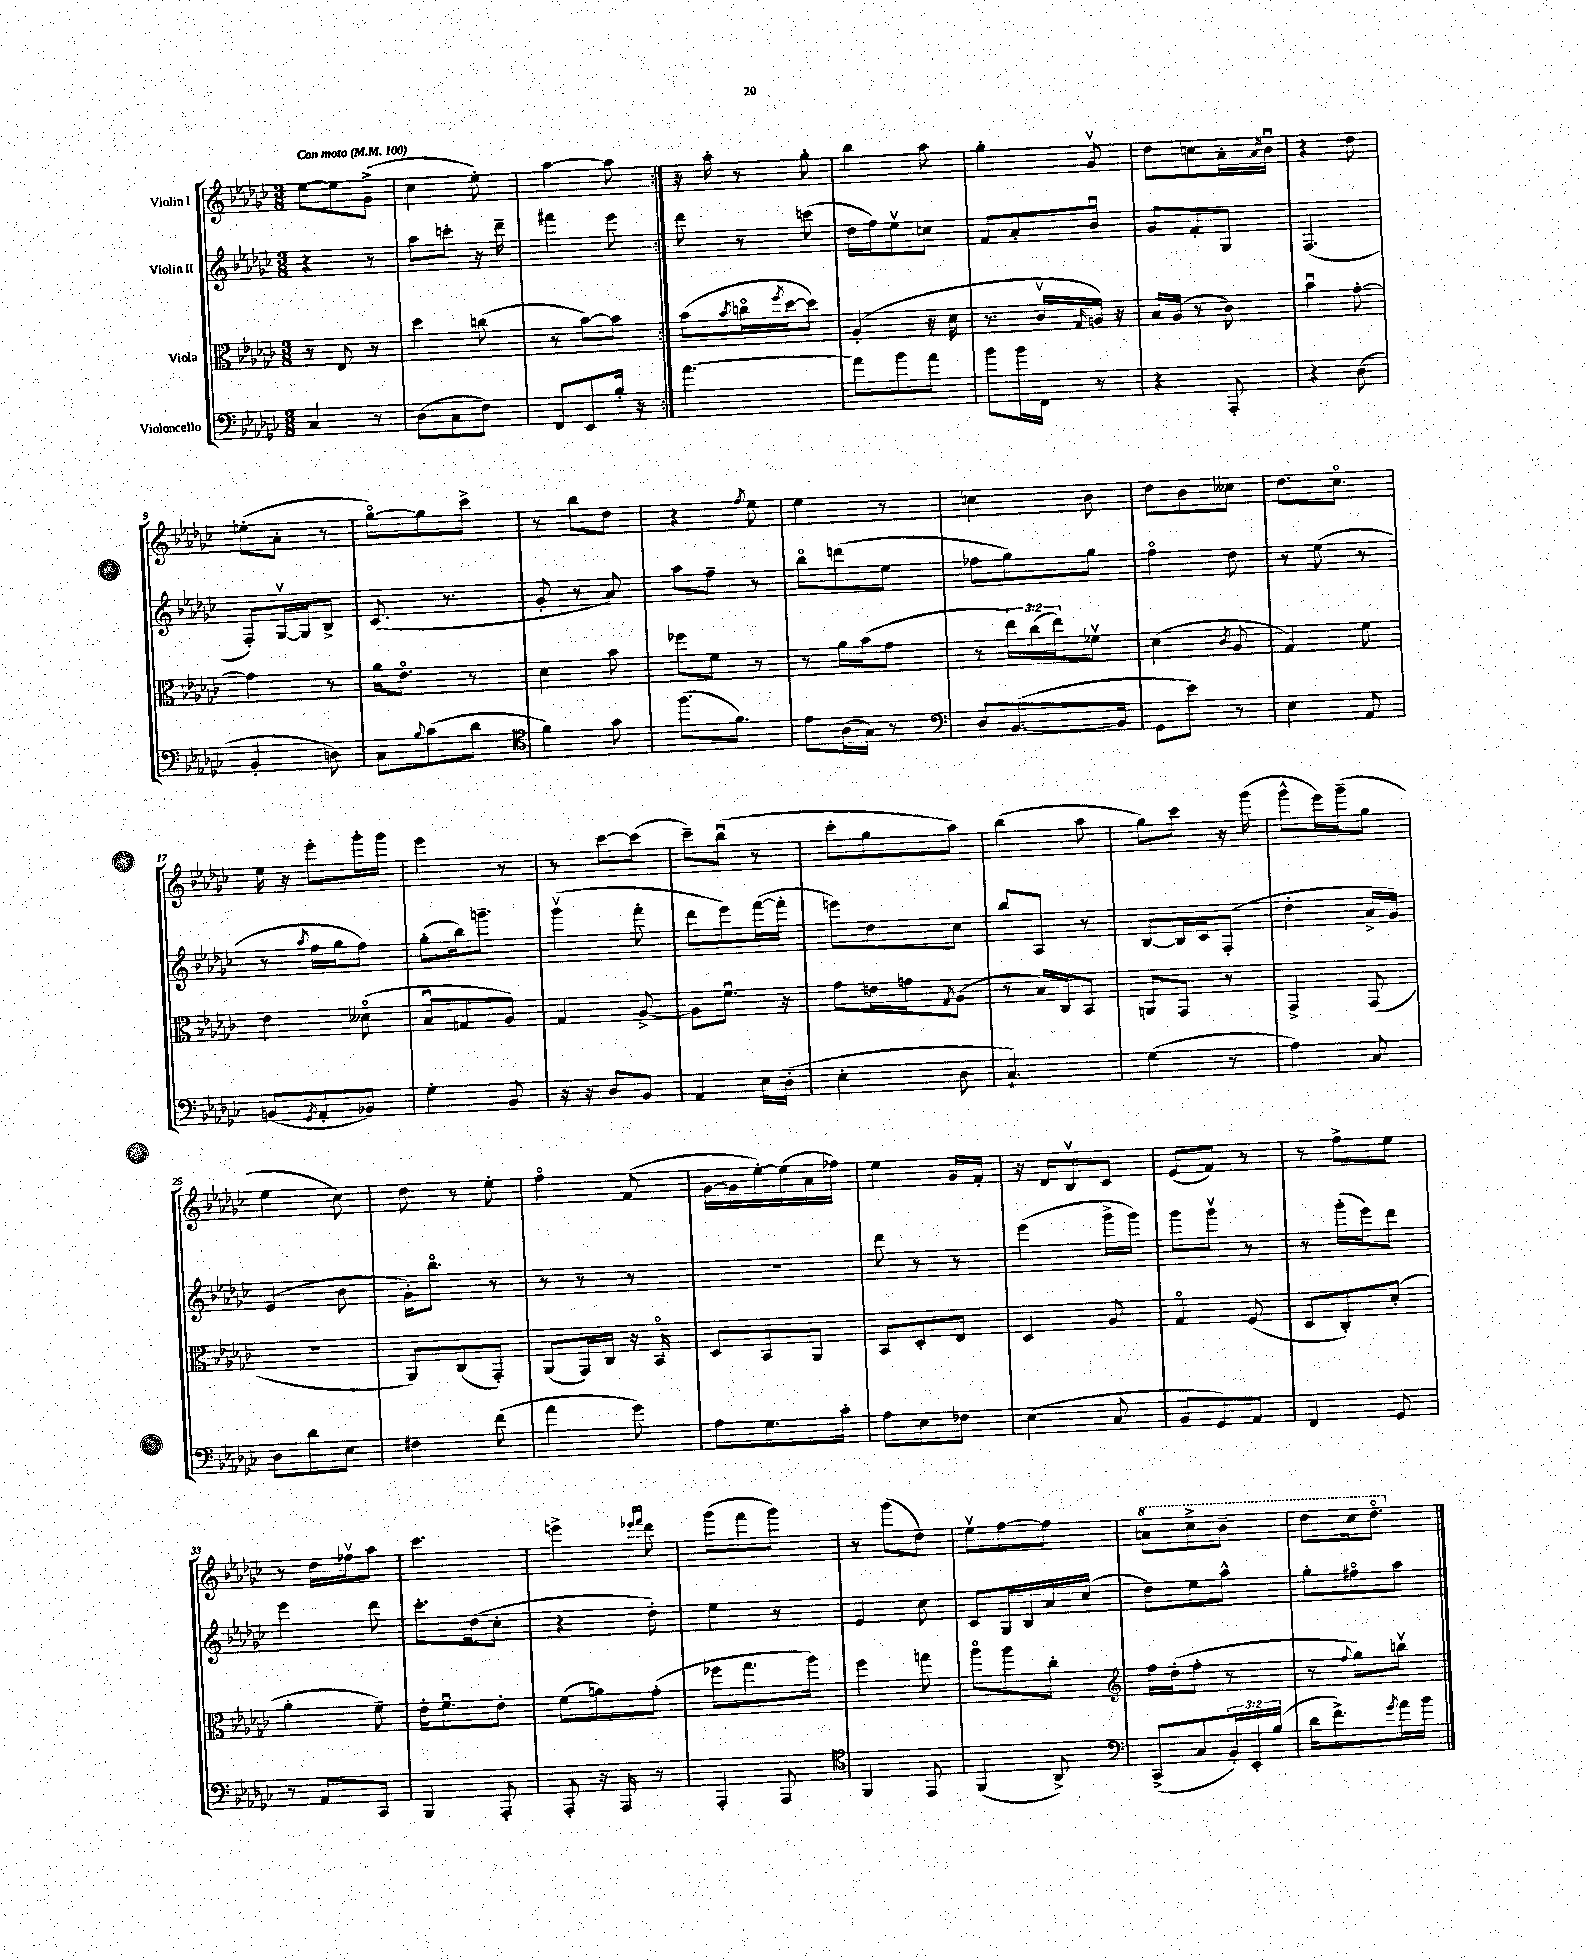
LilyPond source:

<<
\new StaffGroup <<
\new Staff = "s0" \with { instrumentName = "Violin I" } {
    \clef treble \key ges \major \numericTimeSignature \time 3/8 \tempo "Con moto" 4 = 100
    \repeat volta 2 { ees''8~ ees''8 ges'8->( |
    ces''4 ees''8-.) |
    aes''4~ aes''8 | }
    r16 aes''16-. r8 ges''8-. |
    bes''4 aes''8 |
    ges''4-. ges'8\upbow |
    des''8 c''8 aes'16-. \acciaccatura { aes'8 } bes'16\downbow |
    r4 des''8 |
    e''8-.( aes'8-. r8 |
    ges''8~\flageolet) ges''8 ces'''8-> |
    r8 bes''8 des''8 |
    r4 \acciaccatura { f''8 } ees''8 |
    ees''4 r8 |
    c''4 bes'8 |
    des''8 bes'8 ceses''8 |
    des''8. ces''8.\flageolet |
    ees''16 r16 ees'''8-. ges'''16-. ges'''16 |
    ees'''4 r8 |
    r8 ces'''8~ ces'''8( |
    ces'''8--) bes''8\downbow( r8 |
    ces'''8-. ges''8 aes''8) |
    bes''4( aes''8 |
    ges''8) ces'''8 r16 ges'''16( |
    ges'''8-^ ees'''16) ges'''16--( ges''8 |
    ees''4 ces''8) |
    des''8 r8 ees''8-. |
    f''4\flageolet f'8( |
    ges'16~ ges'16 ees''16~-.) ees''16( aes'16 fes''16) |
    ees''4 ges'16 f'16-. |
    r16 des'16 bes8\upbow ces'8 |
    ees'8( f'8) r8 |
    r8 f''8-> ees''8 |
    r8 des''16 fes''16\upbow aes''8 |
    ces'''4. |
    e'''4-> \grace { ees'''16 f'''16 } des'''8 |
    ges'''8( f'''8 ges'''8) |
    r8 ges'''8( des''8) |
    ees''8\upbow f''8~ f''8 |
    \ottava #1 a''8 ces'''8-> bes''8-- |
    des'''8 ces'''16 des'''8.\flageolet \ottava #0 \bar "|." |
}
\new Staff = "s1" \with { instrumentName = "Violin II" } {
    \clef treble \key ges \major \numericTimeSignature \time 3/8
    \repeat volta 2 { r4 r8 |
    aes''8 c'''8-. r16 des'''16-- |
    fis'''4 ees'''8 | }
    des'''8 r8 c'''8( |
    des''16 f''16) ees''8\upbow c''8 |
    f'8 aes'8-. bes'8\downbow |
    ges'8 f'8-. ges8 |
    f4.( |
    f8-.) ges16~\upbow ges16 bes8-> |
    ces'8.( r8. |
    ges'8-. r8 aes'8) |
    aes''8 f''8-- r8 |
    bes''8\flageolet d'''8( ees''8 |
    fes''8 ges''8) ges''8 |
    f''4\flageolet des''8 |
    r8 ees''8( r8 |
    r8 \acciaccatura { aes''8 } f''16 ges''16 f''8) |
    ges''8-.( bes''16) g'''8.-- |
    ges'''4\upbow( f'''8-. |
    des'''8 ees'''8) f'''16~( f'''16-. |
    e'''8) des''8 ces''8 |
    bes''8 aes8 r8 |
    bes8~ bes16 ces'16 f8-.( |
    des''4-. aes'16-> ges'16) |
    ees'4( bes'8 |
    ges'16-.) bes''8.\flageolet r8 |
    r8 r8 r8 |
    R4. |
    des'''8 r8 r8 |
    ees'''4( ges'''16-> ges'''16) |
    ges'''8 ges'''8\upbow r8 |
    r8 ges'''16-.( ees'''16) des'''8 |
    ees'''4 des'''8 |
    ces'''8.-. des''16( ces''8-. |
    r4 des''8-.) |
    ees''4 r8 |
    ees'4 ces''8 |
    ces'8 ges16 bes16 aes'16 ces''16( |
    des''8) ees''8 aes''8-^ |
    ges''8-. fis''8\flageolet aes''8 \bar "|." |
}
\new Staff = "s2" \with { instrumentName = "Viola" } {
    \clef alto \key ges \major \numericTimeSignature \time 3/8 \override Staff.TupletNumber.text = #tuplet-number::calc-fraction-text
    \repeat volta 2 { r8 ees8 r8 |
    des''4 c''8( |
    r8 bes'8~) bes'8 | }
    bes'8( \acciaccatura { bes'8 } c''16\flageolet \acciaccatura { f''8 } des''16~ des''8) |
    aes4-.( r16 des'16 |
    r8. ces'16\upbow \grace { ges16 } a16) r16 |
    bes16 aes16( r8 ces'8) |
    bes'4\downbow ges'8~-. |
    ges'4 r8 |
    aes'16 ees'8.\flageolet r8 |
    des'4 bes'8 |
    fes''8 f'8 r8 |
    r8 aes'16 bes'16( ges'8 |
    r8 \tuplet 3/2 { ees''16) ces''16( ees''16) } fes'8\upbow |
    des'4( \acciaccatura { ces'8 } aes8 |
    ges4) f'8 |
    ees'4 deses'8\flageolet( |
    bes8\downbow g8 aes8) |
    ges4 aes8~-> |
    aes8 f'8.\downbow r16 |
    ges'8 e'16 g'16 \acciaccatura { ges8 } aes8( |
    r8 bes16) ces16 bes,8 |
    a,8 ges,8 r8 |
    ges,4-> ges,8( |
    R4. |
    aes,8) ces8( ges,8-.) |
    aes,8( ges,16) ces16 r16 bes,16\flageolet |
    des8 bes,8 aes,8 |
    bes,8 des8-. ees8 |
    des4 aes8 |
    ges4\flageolet f8( |
    des8 ces8-.) des'8-.( |
    aes'4-. f'8--) |
    ees'16-. f'8.\downbow ees'8-. |
    f'8( a'8) ges'8-.( |
    fes''8 ges''8. aes''16) |
    f''4 g''8 |
    aes''8\flageolet aes''8 ces''8-. |
    \clef treble f''16 des''16-.( f''8-. r8 |
    r8 \appoggiatura { f''8 } ges''8) b''8\upbow \bar "|." |
}
\new Staff = "s3" \with { instrumentName = "Violoncello" } {
    \clef bass \key ges \major \numericTimeSignature \time 3/8 \override Staff.TupletNumber.text = #tuplet-number::calc-fraction-text
    \repeat volta 2 { ces4 r8 |
    des8( ces8 f8) |
    f,8 ees,8 bes16-. r16 | }
    aes'4.~ |
    aes'8 bes'8 aes'8 |
    bes'8 bes'16 f,16 r8 |
    r4 aes,,8-. |
    r4 des8( |
    bes,4-. d8) |
    ces8 \appoggiatura { bes8 } ces'8( des'8 |
    \clef tenor f'4) ges'8 |
    f''8.( f'8.) |
    ees'8 aes16( ges16) r8 |
    \clef bass des8 bes,8.~( bes,16 |
    ges,8 ees'8) r8 |
    ees4 aes,8 |
    b,8( \acciaccatura { ges,8 } aes,8-. bes,8) |
    ges4-. bes,8 |
    r16 r16 des8 bes,8 |
    aes,4 ees16 des16-.( |
    ees4-. des8 |
    ces4.-!) |
    ges4( r8 |
    aes4) ces8 |
    des8 des'8 ees8 |
    fis4 f'8( |
    aes'4 ges'8) |
    aes8 ges8. ces'16-. |
    aes8 ees8 fes8 |
    ees4( ces8 |
    bes,8 ges,8) aes,8 |
    f,4 ges,8 |
    r8 aes,8 ces,8 |
    bes,,4 aes,,8-. |
    aes,,8-. r16 aes,,16 r8 |
    aes,,4-. aes,,8 |
    \clef tenor f,4 ees,8 |
    f,4( aes,8->) |
    \clef bass ces,8->( ces8 \tuplet 3/2 { bes,16-.) ees,16-. bes16( } |
    des'16 f'8.->) \acciaccatura { ges'8 } aes'16 bes'16 \bar "|." |
}
>>
>>
